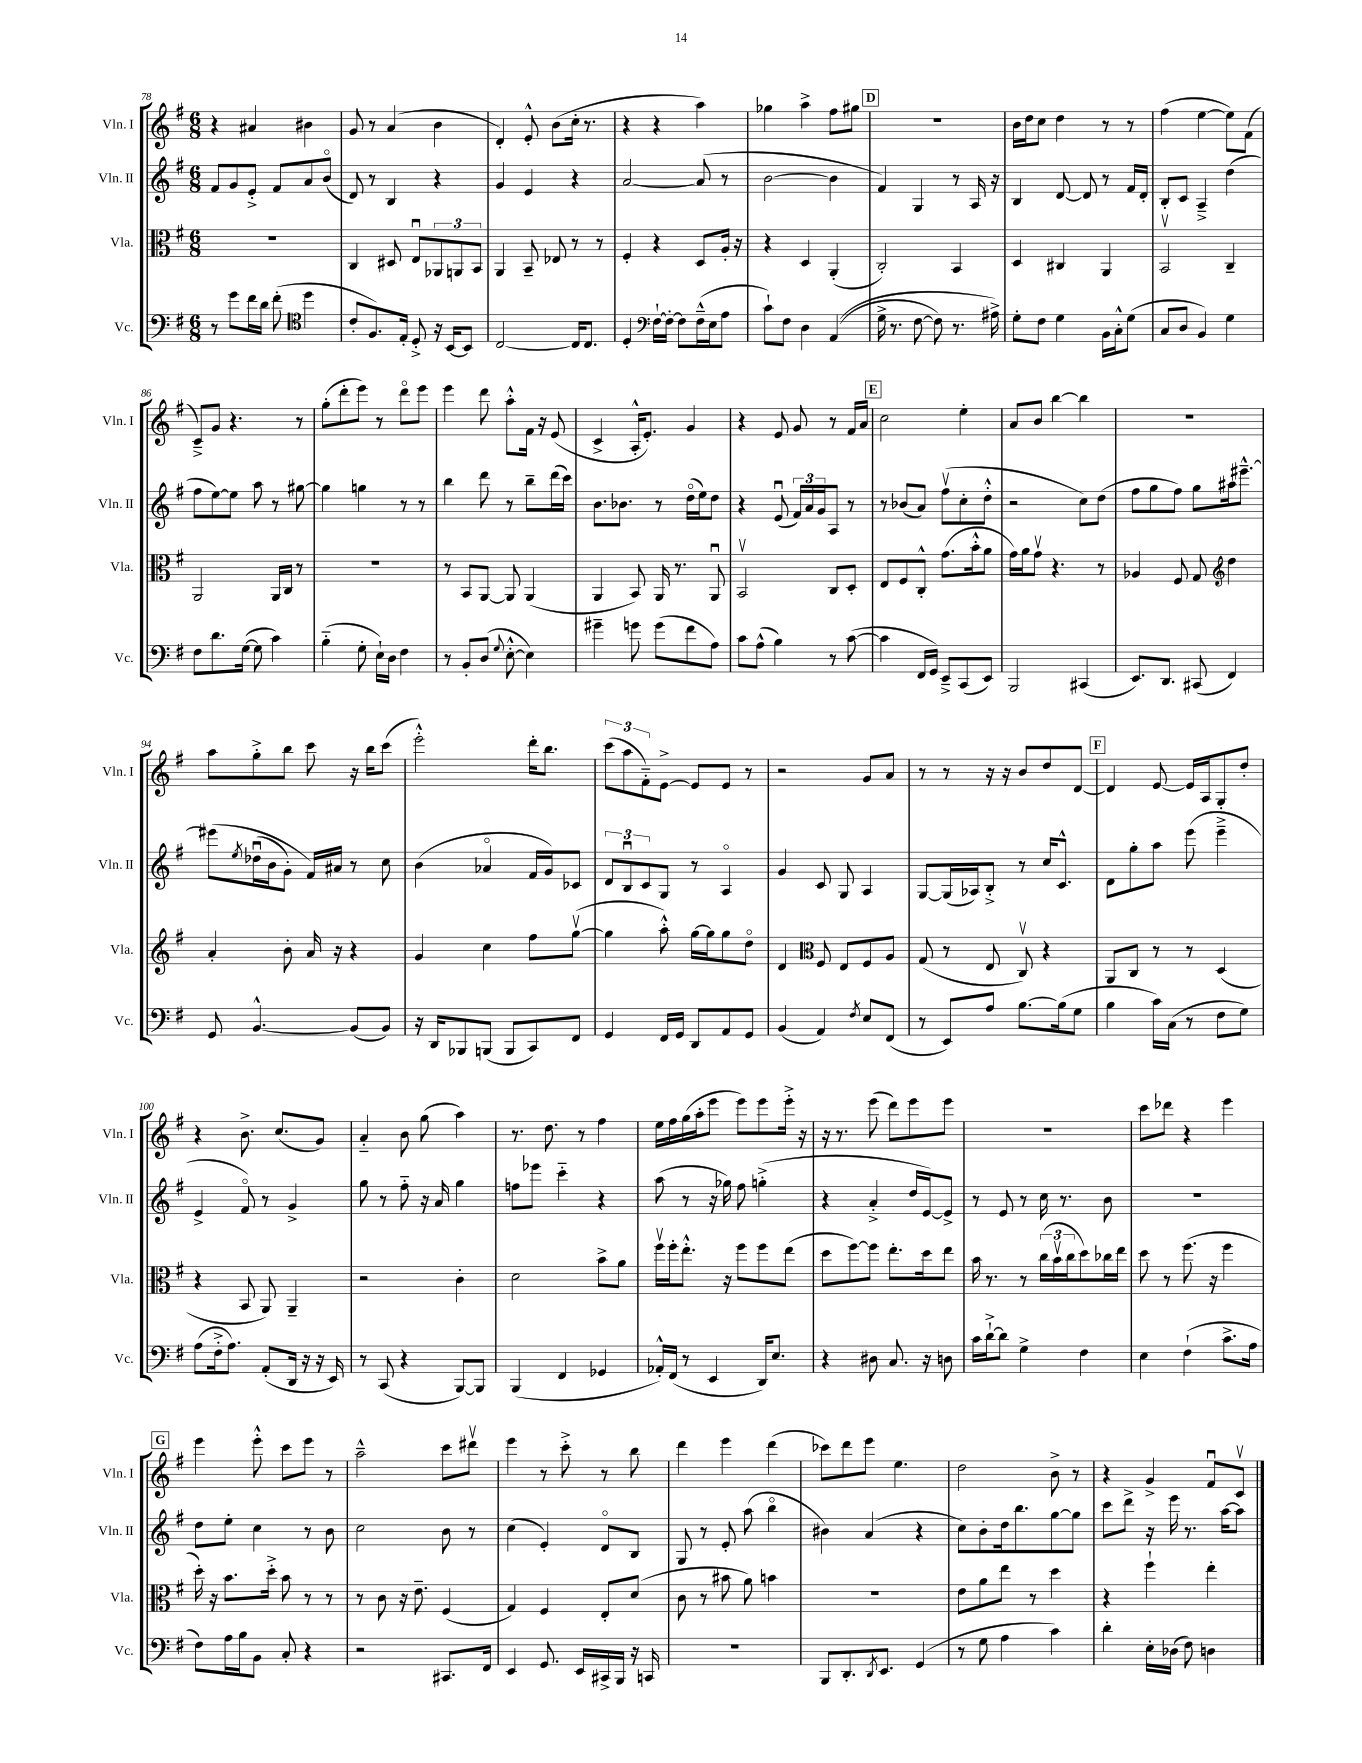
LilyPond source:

<<
\new StaffGroup <<
\new Staff = "s0" \with { instrumentName = "Vln. I" shortInstrumentName = "Vln. I" } {
    \clef treble \key g \major \numericTimeSignature \time 6/8
    r4 ais'4 bis'4 |
    g'8 r8 a'4( b'4 |
    d'4-.) e'8-.-^ b'8( c''16-. r8. |
    r4 r4 a''4) |
    ges''4 a''4-> fis''8 gis''8 |
    \mark \markup { \box "D" } R2. |
    b'16 d''16 c''8 d''4 r8 r8 |
    fis''4( e''4~ e''8) fis'8( |
    c'8--->) g'8 r4. r8 |
    g''8-.( d'''8-. e'''8) r8 d'''8\flageolet e'''8 |
    e'''4 d'''8 a''8-.-^ fis'16 r16 e'8( |
    c'4-> a16-.-^ e'8.-.) g'4 |
    r4 e'8 g'8 r8 fis'16 a'16 |
    \mark \markup { \box "E" } c''2 e''4-. |
    a'8 b'8 b''4~ b''4 |
    R2. |
    a''8 g''8-.-> b''8 c'''8 r16 b''16 c'''8( |
    e'''2-.-^) d'''16-. b''8. |
    \tuplet 3/2 { c'''8( a''8 fis'8-_) } e'8~-> e'8 e'8 r8 |
    r2 g'8 a'8 |
    r8 r8 r16 r16 b'8 d''8 d'8~ |
    \mark \markup { \box "F" } d'4 e'8~ e'16 a16 g8-. d''8-. |
    r4 b'8.-> c''8.( g'8) |
    a'4-_ b'8 g''8( a''4) |
    r8. d''8. r8 fis''4 |
    e''16 fis''16 g''16( a''16-. e'''8 e'''8) e'''8 e'''16-.-> r16 |
    r16 r8. e'''8( d'''8) e'''8 e'''8 |
    R2. |
    c'''8 des'''8 r4 e'''4 |
    \mark \markup { \box "G" } e'''4 e'''8-.-^ c'''8 e'''8 r8 |
    a''2---^ c'''8 dis'''8\upbow |
    e'''4 r8 c'''8-.-> r8 b''8 |
    d'''4 e'''4 d'''4( |
    ces'''8) d'''8 e'''8 e''4. |
    d''2 b'8-> r8 |
    r4 g'4-> fis'8\downbow c'8\upbow \bar "|." |
}
\new Staff = "s1" \with { instrumentName = "Vln. II" shortInstrumentName = "Vln. II" } {
    \clef treble \key g \major \numericTimeSignature \time 6/8
    fis'8 g'8 e'8-.-> fis'8 a'8 b'8\flageolet( |
    d'8) r8 b4 r4 |
    g'4 e'4 r4 |
    a'2~ a'8( r8 |
    b'2~ b'4 |
    \mark \markup { \box "D" } fis'4) g4 r8 a16 r16 |
    b4 d'8~ d'8 r8 fis'16 d'16-. |
    b8-. c'8 a4---> d''4( |
    fis''8 e''8~) e''8 a''8 r8 gis''8~ |
    gis''4 g''4 r8 r8 |
    b''4 d'''8 r8 b''8-- d'''16( c'''16) |
    b'8. bes'8. r8 d''16\flageolet( e''16) d''8 |
    r4 e'8\downbow( \tuplet 3/2 { fis'16) a'16 g'16 } a8 r8 |
    \mark \markup { \box "E" } r8 bes'8( a'8) fis''8\upbow( c''8-. d''8-.-^ |
    r2 c''8) d''8( |
    fis''8 g''8 fis''8) g''8 ais''16 eis'''8.~---^ |
    eis'''8\( \acciaccatura { e''8 } des''16\downbow( b'16 g'8-.) fis'16\) ais'16 r8 c''8 |
    b'4( aes'4\flageolet fis'16 g'16) ces'8 |
    \tuplet 3/2 { d'8 b8\downbow c'8 } g8 r8 a4\flageolet |
    g'4 c'8 g8 a4 |
    g8~ g16( aes16) b8-.-> r8 c''16 c'8.-^ |
    \mark \markup { \box "F" } d'8 g''8-. a''8 e'''8( e'''4---> |
    e'4-> fis'8\flageolet) r8 g'4-> |
    g''8 r8 fis''8-_ r16 a'16 g''4 |
    f''8 ees'''8 c'''4-_ r4 |
    a''8( r8 r16 ges''16) fis''8 g''4-.->( |
    r4 a'4-.-> d''16 e'16~) e'8-> |
    r8 e'8 r8 c''16 r8. b'8 |
    R2. |
    \mark \markup { \box "G" } d''8 e''8-. c''4 r8 b'8 |
    c''2 b'8 r8 |
    c''4( e'4-.) d'8\flageolet b8 |
    g8 r8 e'8-. a''8( b''4\flageolet |
    bis'4) a'4( r4 |
    c''8) b'8-. d''16 b''8. g''8~ g''8 |
    c'''8 d'''8-> r16 e'''16 r8. a''16~ a''8 \bar "|." |
}
\new Staff = "s2" \with { instrumentName = "Vla." shortInstrumentName = "Vla." } {
    \clef alto \key g \major \numericTimeSignature \time 6/8
    R2. |
    c4 dis8 e8\downbow \tuplet 3/2 { aes,8 a,8 b,8 } |
    a,4 b,8-- ees8 r8 r8 |
    fis4-. r4 d8 a16-. r16 |
    r4 d4 a,4-.( |
    \mark \markup { \box "D" } c2-.) b,4 |
    d4 cis4 a,4 |
    b,2\upbow c4-- |
    a,2 a,16 c16 r8 |
    R2. |
    r8 b,8 a,8~ a,8 a,4( |
    a,4 b,8) a,16 r8. a,8\downbow |
    b,2\upbow c8 d8-. |
    \mark \markup { \box "E" } e8 fis8 c8-.-^ g'8.( b'16-.-^ a'8 |
    g'16) a'16 g'8\upbow r4. r8 |
    aes4 fis8 g8 \clef treble d''4 |
    a'4-. b'8-. a'16 r16 r4 |
    g'4 c''4 fis''8 g''8~\upbow( |
    g''4 a''8-.-^) g''16~ g''16 g''8 d''8\flageolet |
    d'4 \clef alto fis8 e8 fis8 a8 |
    g8( r8 e8 c8\upbow) r4 |
    \mark \markup { \box "F" } a,8 c8 r8 r8 d4( |
    r4 b,8 a,8) a,4-- |
    r2 c'4-. |
    d'2 b'8-> a'8 |
    fis''16\upbow fis''16-. e''8.-.-^ r16 fis''8 fis''8 e''8( |
    d''8 fis''8~) fis''8 e''8.-. d''16 e''8 |
    b'16 r8. r8 \tuplet 3/2 { c''16( b'16\upbow c''16 } d''8) ces''16 e''16 |
    d''8 r8 fis''8.( r16 fis''4 |
    \mark \markup { \box "G" } d''16-.) r16 b'8. d''16-.-> b'8 r8 r8 |
    r8 c'8 r16 e'8.-- fis4( |
    g4) fis4 e8-. d'8( |
    c'8 r8 bis'8 a'8) b'4 |
    R2. |
    e'8 a'8 e''8 r8 d''4 |
    r4 fis''4-! e''4-. \bar "|." |
}
\new Staff = "s3" \with { instrumentName = "Vc." shortInstrumentName = "Vc." } {
    \clef bass \key g \major \numericTimeSignature \time 6/8
    r8 g'8 fis'16 d'16 fis'8-.( \clef tenor d''4 |
    c'8-. fis8.) e16-. d8-.-> r16 b,16~ b,8 |
    c2~ c16 c8. |
    d4-. \clef bass fis16~-! fis16~-. fis8 fis16---^( e16 a8 |
    c'8-!) fis8 d4 a,4(\( |
    \mark \markup { \box "D" } g16-> r8. fis8~ fis8) r8. ais16->\) |
    g8-. fis8 g4 b,16 c16-.-^ g8( |
    c8 d8 b,4) g4 |
    fis8 d'8. g16~( g8 c'4) |
    b4-_( g8-. e16-!) d16 fis4 |
    r8 b,8-. d8( \appoggiatura { g8 } e8~-.-^ e4) |
    gis'4-- g'8 g'8( fis'8 a8) |
    c'8 a8-^( b4) r8 c'8~( |
    \mark \markup { \box "E" } c'4 fis,16 g,16) e,8---> c,8( e,8) |
    b,,2 cis,4( |
    e,8.) d,8. cis,8( fis,4) |
    g,8 b,4.~-^ b,8( b,8) |
    r16 d,16 bes,,8 b,,8( b,,8 c,8) fis,8 |
    g,4 fis,16 g,16 d,8 a,8 g,8 |
    b,4( a,4) \acciaccatura { fis8 } e8 fis,8( |
    r8 e,8) a8 b8.~ b16( g8 |
    \mark \markup { \box "F" } b4 c'16) c16( r8 fis8 g8) |
    a8( fis16-.-> a8.) a,8-.( d,16 r16 r16 e,16) |
    r8 c,8( r4 b,,8~) b,,8 |
    b,,4( fis,4 ges,4 |
    aes,16-.-^) fis,16( r8 e,4 d,16) e8. |
    r4 dis8 c8. r16 d8 |
    c'16 d'16~-!-> d'8 g4-> fis4 |
    e4 fis4-!( c'8.-> a16 |
    \mark \markup { \box "G" } fis8) a16 b16 b,8 c8-. r4 |
    r2 cis,8. fis,16 |
    e,4 g,8. e,16 cis,16-> b,,16 r16 c,16 |
    R2. |
    b,,8 d,8.-. \acciaccatura { d,8 } e,8. g,4( |
    r8 g8 a4 c'4) |
    d'4-. e16-. des16( fis8) d4 \bar "|." |
}
>>
>>
\layout { \context { \Score currentBarNumber = #78 } }
